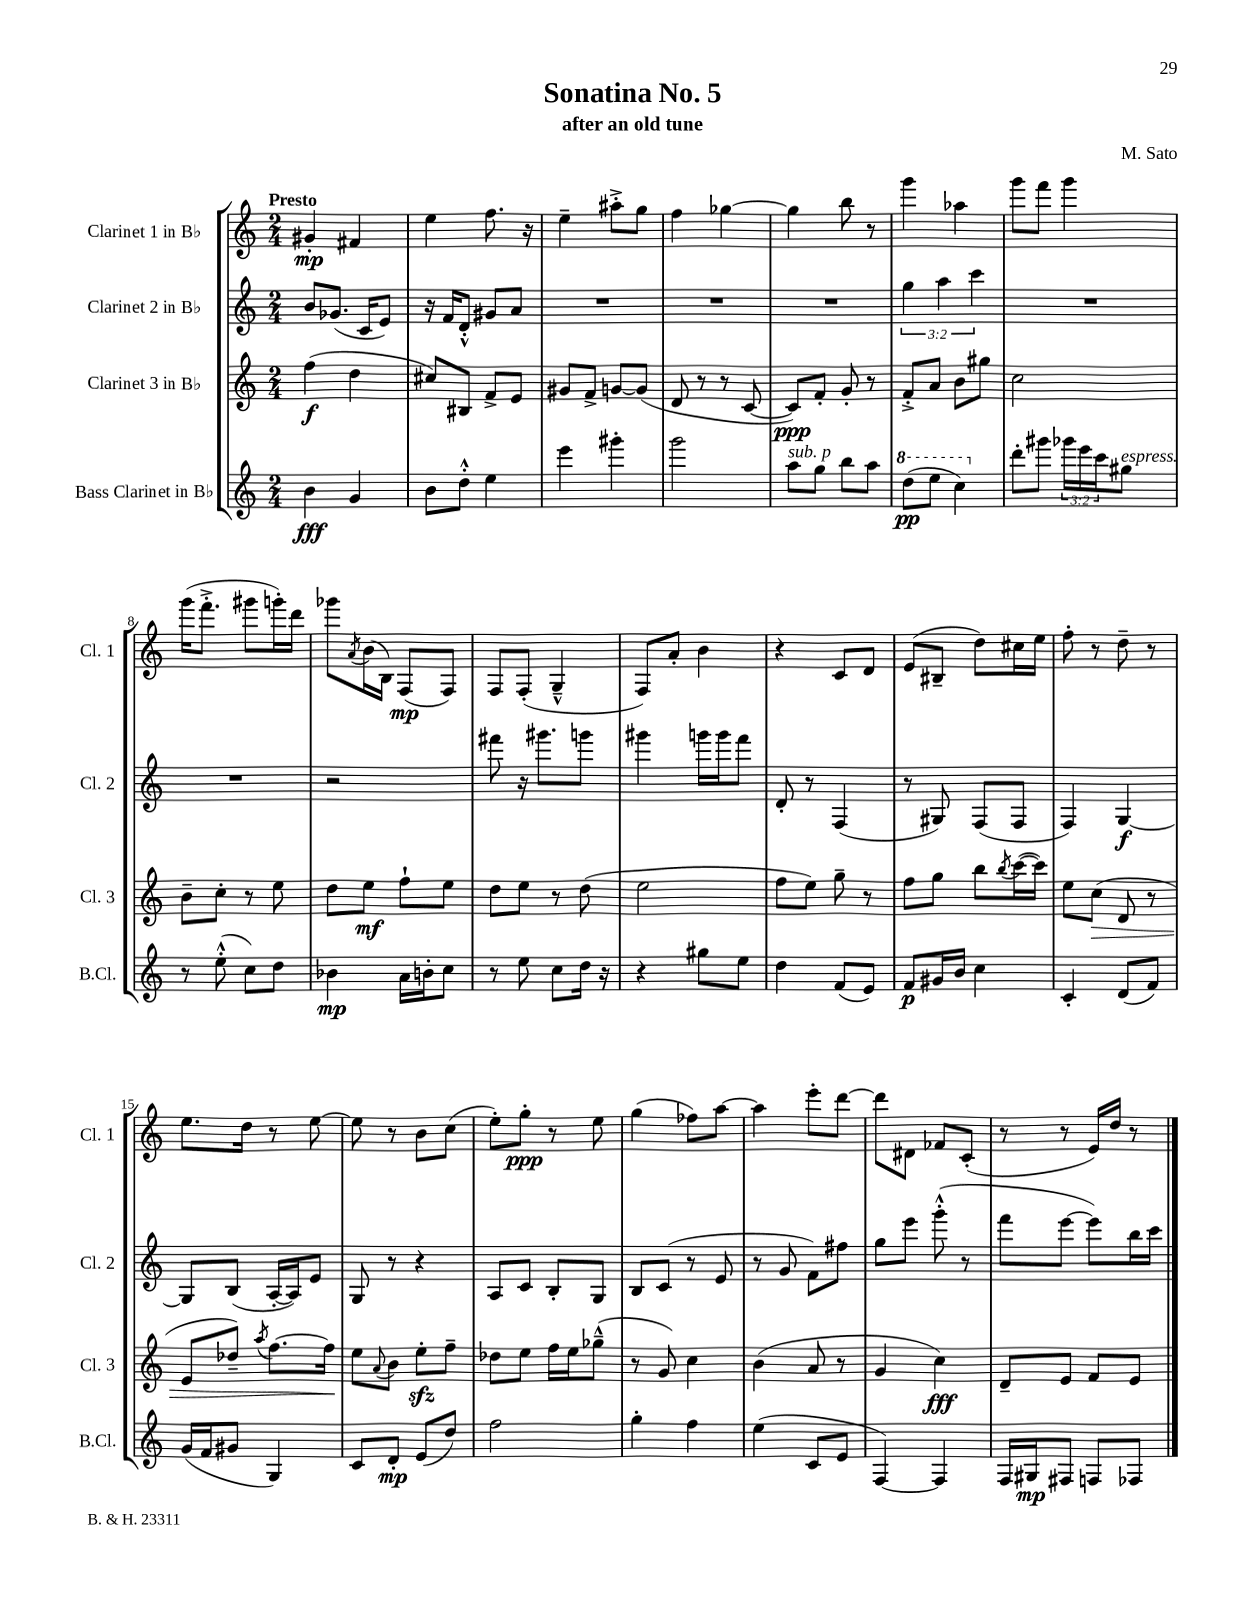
\header { title = "Sonatina No. 5" composer = "M. Sato" subtitle = "after an old tune" }
<<
\new StaffGroup <<
\new Staff = "s0" \with { instrumentName = "Clarinet 1 in Bb" shortInstrumentName = "Cl. 1" } {
    \clef treble \key c \major \numericTimeSignature \time 2/4 \tempo "Presto"
    gis'4-.\mp fis'4 |
    e''4 f''8. r16 |
    e''4-- ais''8-.-> g''8 |
    f''4 ges''4~ |
    ges''4 b''8 r8 |
    g'''4 aes''4 |
    g'''8 f'''8 g'''4 |
    g'''16( f'''8.-.-> gis'''8 g'''16-.) d'''16 |
    ges'''8 \acciaccatura { a'8 } b'16( b16) f8\mp( f8) |
    f8 f8-.( g4---^ |
    f8) a'8-. b'4 |
    r4 c'8 d'8 |
    e'8( bis8-- d''8) cis''16 e''16 |
    f''8-. r8 d''8-- r8 |
    e''8. d''16 r8 e''8~ |
    e''8 r8 b'8 c''8( |
    e''8-.) g''8-.\ppp r8 e''8 |
    g''4( fes''8) a''8~ |
    a''4 e'''8-. d'''8~ |
    d'''8 dis'8 fes'8 c'8-.( |
    r8 r8 e'16) d''16 r8 \bar "|." |
}
\new Staff = "s1" \with { instrumentName = "Clarinet 2 in Bb" shortInstrumentName = "Cl. 2" } {
    \clef treble \key c \major \numericTimeSignature \time 2/4 \override Staff.TupletNumber.text = #tuplet-number::calc-fraction-text
    b'8 ges'8.( c'16 e'8) |
    r16 f'16 d'8-.-^ gis'8 a'8 |
    R2 |
    R2 |
    R2 |
    \tuplet 3/2 { g''4 a''4 c'''4 } |
    R2 |
    R2 |
    r2 |
    fis'''8 r16 gis'''8. g'''8 |
    gis'''4 g'''16 g'''16 f'''8 |
    d'8-. r8 f4( |
    r8 gis8) f8( f8 |
    f4) g4~\f |
    g8 b8( a16~-. a16) e'8 |
    g8 r8 r4 |
    a8 c'8 b8-. g8 |
    b8 c'8( r8 e'8 |
    r8 g'8 f'8) fis''8 |
    g''8 e'''8 g'''8-.-^( r8 |
    f'''8 e'''8~ e'''8) b''16 c'''16 \bar "|." |
}
\new Staff = "s2" \with { instrumentName = "Clarinet 3 in Bb" shortInstrumentName = "Cl. 3" } {
    \clef treble \key c \major \numericTimeSignature \time 2/4
    f''4\f( d''4 |
    cis''8) bis8 f'8-> e'8 |
    gis'8 f'8-> g'8~ g'8( |
    d'8 r8 r8 c'8~ |
    c'8\ppp) f'8-. g'8-. r8 |
    f'8-.-> a'8 b'8 gis''8 |
    c''2 |
    b'8-- c''8-. r8 e''8 |
    d''8 e''8\mf f''8-! e''8 |
    d''8 e''8 r8 d''8( |
    e''2 |
    f''8 e''8) g''8-- r8 |
    f''8 g''8 b''8 \acciaccatura { b''8 } c'''16~( c'''16) |
    e''8 c''8\>( d'8 r8 |
    e'8 des''8--) \acciaccatura { a''8 } f''8.~ f''16\! |
    e''8 \appoggiatura { a'8 } b'8 e''8-.\sfz f''8-- |
    des''8 e''8 f''16 e''16 ges''8---^( |
    r8 g'8) c''4 |
    b'4( a'8 r8 |
    g'4 c''4\fff) |
    d'8-- e'8 f'8 e'8 \bar "|." |
}
\new Staff = "s3" \with { instrumentName = "Bass Clarinet in Bb" shortInstrumentName = "B.Cl." } {
    \clef treble \key c \major \numericTimeSignature \time 2/4 \override Staff.TupletNumber.text = #tuplet-number::calc-fraction-text
    b'4\fff g'4 |
    b'8 d''8-.-^ e''4 |
    e'''4 gis'''4-. |
    g'''2 |
    a''8^\markup { \italic "sub. p" } g''8 b''8 a''8 |
    \ottava #1 d'''8\pp( e'''8 c'''4) \ottava #0 |
    d'''8-. gis'''8 \tuplet 3/2 { ges'''16 e'''16 c'''16 } gis''8^\markup { \italic "espress." } |
    r8 e''8-.-^( c''8) d''8 |
    bes'4\mp a'16 b'16-. c''8 |
    r8 e''8 c''8 d''16 r16 |
    r4 gis''8 e''8 |
    d''4 f'8( e'8) |
    f'8\p gis'16 b'16 c''4 |
    c'4-. d'8( f'8) |
    g'16( f'16 gis'8 g4) |
    c'8 d'8-.\mp e'8( d''8) |
    f''2 |
    g''4-. f''4 |
    e''4( c'8 e'8 |
    f4~) f4 |
    f16 gis16\mp fis8 f8 fes8 \bar "|." |
}
>>
>>
